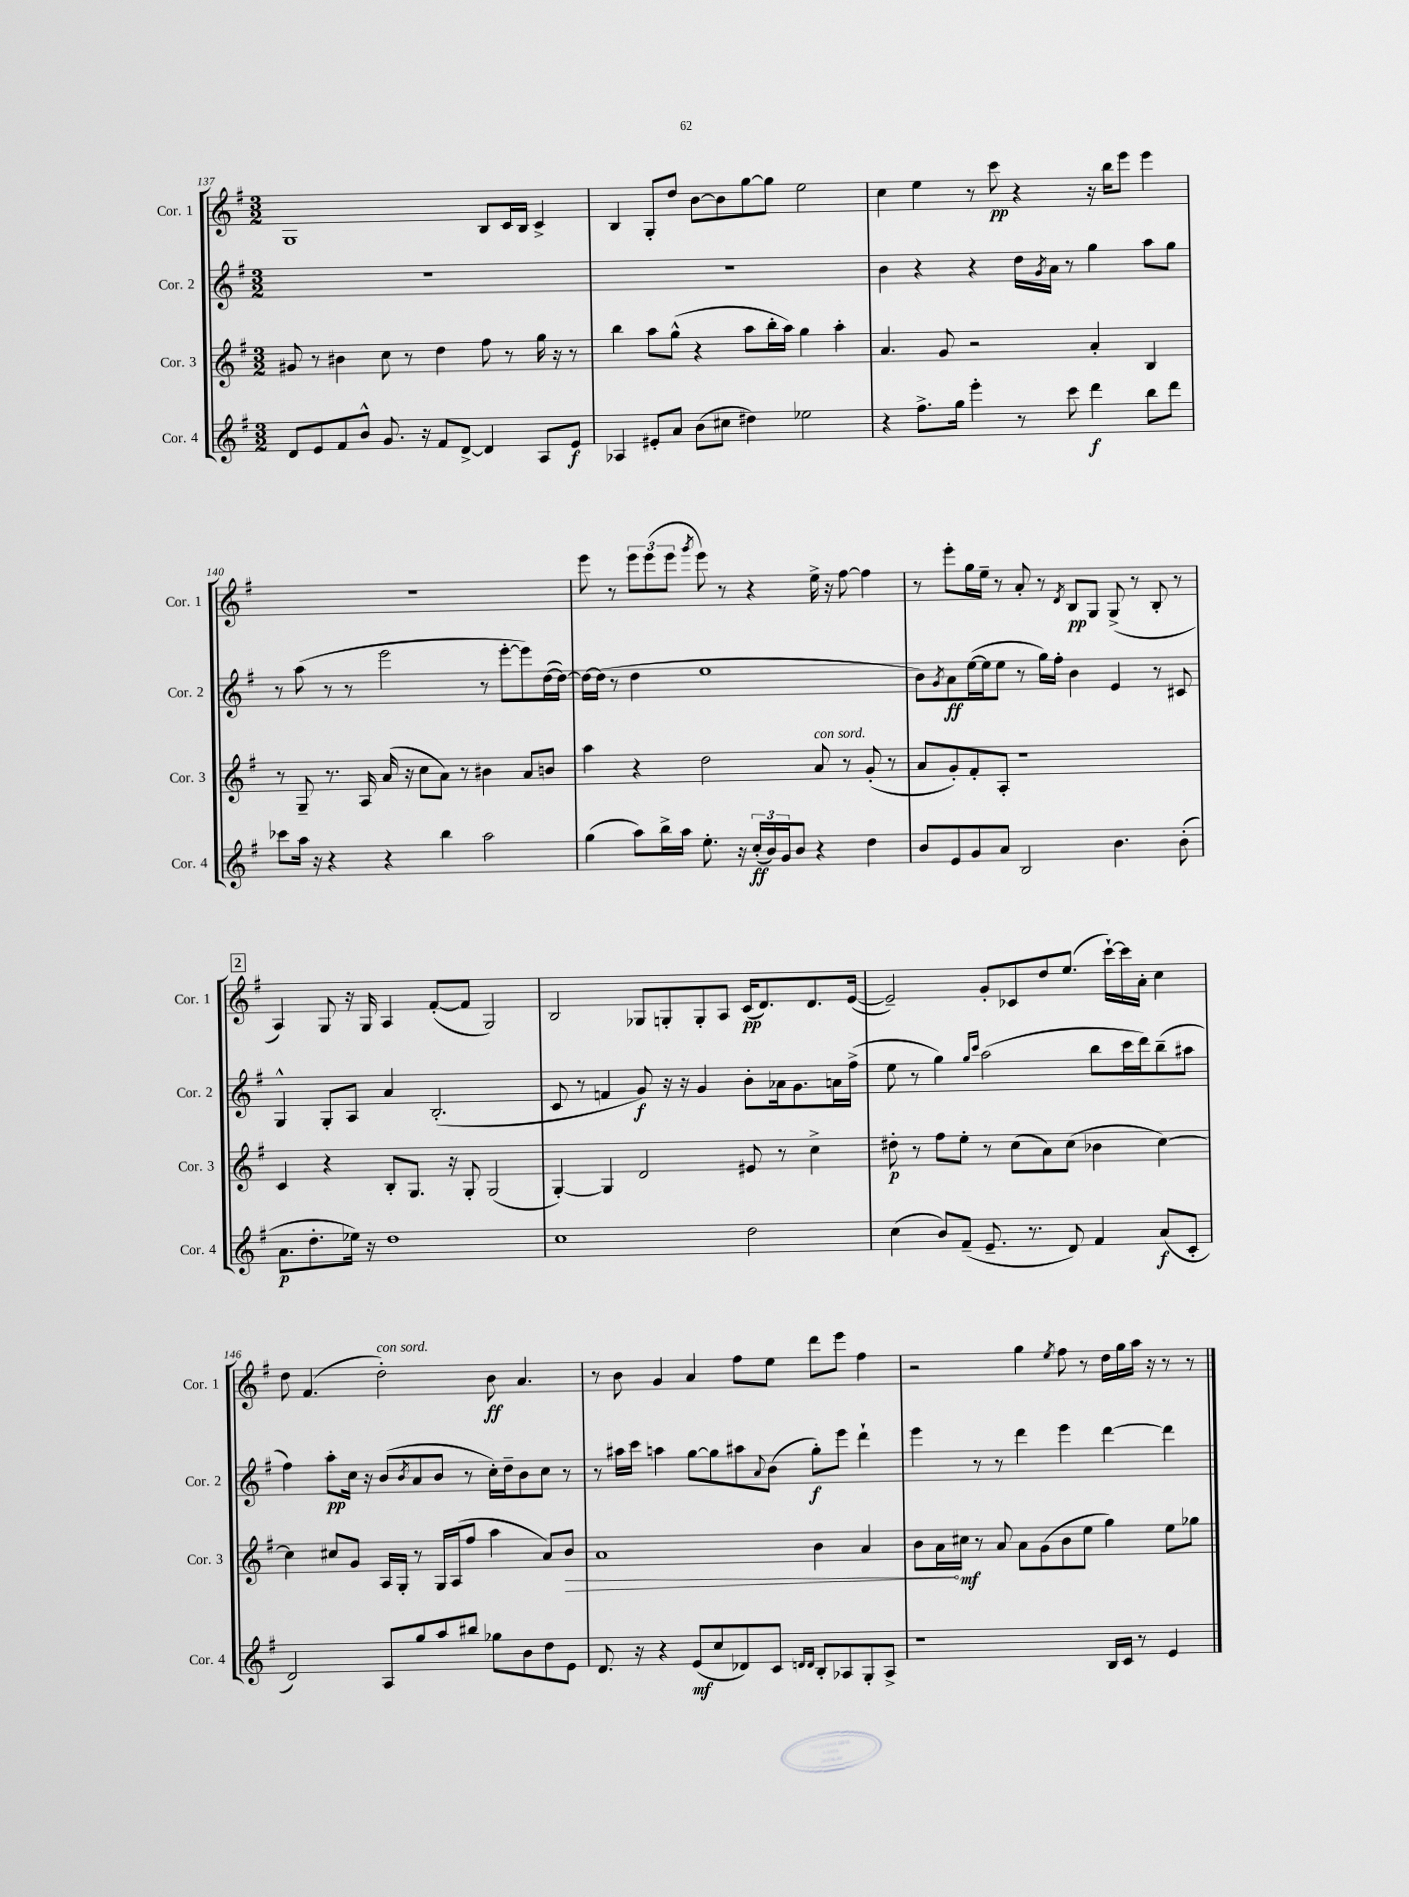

**kern	**kern	**kern	**kern
*staff4	*staff3	*staff2	*staff1
*clefG2	*clefG2	*clefG2	*clefG2
*k[f#]	*k[f#]	*k[f#]	*k[f#]
*M3/2	*M3/2	*M3/2	*M3/2
8d/L	8g#/	1.r	1G
8e/	8r	.	.
8f#/	4b#\	.	.
8b^^/J	.	.	.
8.g/	8cc\	.	.
.	8r	.	.
16r	.	.	.
8f#/L	4dd\	.	.
[8d^/J	.	.	.
4d/]	8ff#\	.	8B/L
.	8r	.	16c/L
.	.	.	16B/JJ
8A/L	16gg\	.	4c^/
.	16r	.	.
8e/J	8r	.	.
=	=	=	=
4A-/	4bb\	1.r	4B/
8e#'/L	8aa\L	.	8G'/L
8a/J	(8gg^^\J	.	8dd/J
(8b\L	4r	.	[8b\L
8cc#\J	.	.	8b\]
4dd#\)	8aa\L	.	[8gg\
.	16bb'\L	.	8gg\]J
.	16aa\JJ)	.	.
2ee-\	4gg\	.	2ee\
.	4aa'\	.	.
=	=	=	=
4r	4.a/	4b\	4cc\
8.ff#^\L	.	4r	4ee\
.	8g/	.	.
16gg\Jk	.	.	.
4eee'\	2r	4r	8r
.	.	.	8ccc\
8r	.	16dd\LL	4r
.	.	8qg/	.
.	.	16a\JJ	.
8ccc\	.	8r	.
4ddd\	4a'/	4gg\	16r
.	.	.	16bb\LK
.	.	.	8eee\J
8bb\L	4B/	8aa\L	4eee\
8ddd\J	.	8gg\J	.
=	=	=	=
8ccc-\L	8r	8r	1.r
16aa\Jk	8G~/	(8aa\	.
16r	.	.	.
4r	8.r	8r	.
.	.	8r	.
.	16A/	.	.
4r	(16a/	2eee\	.
.	16r	.	.
.	8cc\L	.	.
4bb\	8a\J)	.	.
.	8r	.	.
2aa\	4b#\	8r	.
.	.	[8eee'\L	.
.	8a/L	8eee\])	.
.	8b/J	([16dd\L	.
.	.	16dd\_JJ)	.
=	=	=	=
(4gg\	4aa\	16dd\_LL	8eee\
.	.	(16dd\]JJ	.
.	.	8r	8r
8aa\L)	4r	4dd\	12eee\L
.	.	.	(12eee\
16bb^\L	.	.	.
.	.	.	12eee\J
16aa\JJ	.	.	.
.	.	.	8qggg/
8.ee'\	2dd\	1ee	8eee\)
.	.	.	8r
16r	.	.	.
(24cc'/LL	.	.	4r
24b/)	.	.	.
24g/J	.	.	.
8b/J	.	.	.
4r	8a/	.	16ee^\
.	.	.	16r
.	8r	.	[8ff#\
4dd\	(8g'/	.	4ff#\]
.	8r	.	.
=	=	=	=
8b/L	8a/L	8b\L)	8r
.	.	8qg/	.
8e/	8g'/)	8a\	8eee'\L
8g/	8f#'/	([16ee\L	16gg\L
.	.	16ee\]J	16ee~\JJ
8a/J	8A'/J	8ee\J	8r
2B/	1r	8r	8a'/
.	.	16gg\LL)	8r
.	.	16ff#'\JJ	.
.	.	.	8qd/
.	.	4b\	8B/L
.	.	.	8G/J
4.b\	.	4e/	(8G^/
.	.	.	8r
.	.	8r	8B'/
(8b'\	.	8c#/	8r
=	=	=	=
8.a\L	4c/	4G^^/	4A/)
8.dd'\	.	.	.
.	4r	8G'/L	8G/
16ee-\Jk)	.	8A/J	16r
16r	.	.	16G/
1dd	8B'/L	4a/	4A/
.	8.G/J	.	.
.	.	(2.B'/	([8f#'/L
.	16r	.	.
.	8G'/	.	8f#/]J
.	(2G/	.	2G/)
=	=	=	=
1cc	[4G'/)	8c/	2B/
.	.	8r	.
.	4G/]	4f/	.
.	2d/	8g/)	8G-/L
.	.	16r	8G'/
.	.	16r	.
.	.	4g/	8G'/
.	.	.	8A/J
2dd\	8e#/	8b'\L	(16c/LK
.	.	.	8.d/)
.	8r	16a-\k	.
.	.	8.g\	.
.	4cc^\	.	8.d/
.	.	16a\L	.
.	.	(16ff#^\JJ	([16e/Jk
=	=	=	=
(4cc\	8dd#'\	8ee\	2e~/])
.	8r	8r	.
8b/L)	8ff#\L	4gg\)	.
(8f#~/J	8ee'\J	.	.
.	.	16qqgg/LL	.
.	.	16qqccc/JJ	.
8.e~/	8r	(2aa\	8g'/L
.	(8cc\L	.	8c-/
8.r	.	.	.
.	8a\)	.	8dd/
8d/)	(8cc\J	.	(8.ee/J
4f#/	4b-\	8bb\L	.
.	.	.	[16ccc`\LL)
.	.	16ccc\L	16ccc\]
.	.	16ddd\J)	16a'\JJ
(8a/L	[4cc\)	(8bb~\	4cc\
8c'/J	.	8aa#\J	.
=	=	=	=
2d/)	4cc\]	4ff#\)	8dd\
.	.	.	(4.f#/
.	8cc#/L	8aa'\L	.
.	8g/J	16cc\Jk	.
.	.	16r	.
8A/L	16A/LL	(8b/L	2dd'\)
.	16G'/JJ	.	.
.	.	8qb/	.
8gg/	8r	8a/	.
8aa/	16G/LL	8b/J	.
.	(16A/J	.	.
8bb#/J	8ff#/J	8r	.
8gg-\L	4aa\	16cc'\LL)	8b\
.	.	16dd~\J	.
8b\	.	8b\	4.a/
8dd\	8a/L)	8cc\J	.
8e\J	8b/J	8r	.
=	=	=	=
8.d/	1a	8r	8r
.	.	16aa#\LL	8b\
16r	.	16ccc\JJ	.
4r	.	4aa\	4g/
(8e/L	.	[8gg\L	4a/
8cc/	.	8gg\]	.
8d-/)	.	8aa#\	8ff#\L
.	.	8qqa/	.
8c/J	.	(8b\J	8ee\J
16qqd/LL	.	.	.
16qqd/JJ	.	.	.
8B'/L	4b\	8gg'\L)	8ddd\L
8A-/	.	8eee\J	8eee\J
8G'/	4a/	4ddd`\	4ff#\
8A-^/J	.	.	.
=	=	=	=
1r	8b\L	4eee\	2r
.	16a\L	.	.
.	16cc#\JJ	.	.
.	8r	8r	.
.	8a/	8r	.
.	8a\L	4ddd\	4gg\
.	(8g\	.	.
.	.	.	8qee/
.	8b\	4eee\	8ff#\
.	8ee\J	.	8r
16B/LL	4gg\)	[4ddd\	16dd\LL
16c/JJ	.	.	16gg\
8r	.	.	16aa\JJ
.	.	.	16r
4e/	8ee\L	4ddd\]	8r
.	8gg-\J	.	8r
==	==	==	==
*-	*-	*-	*-
